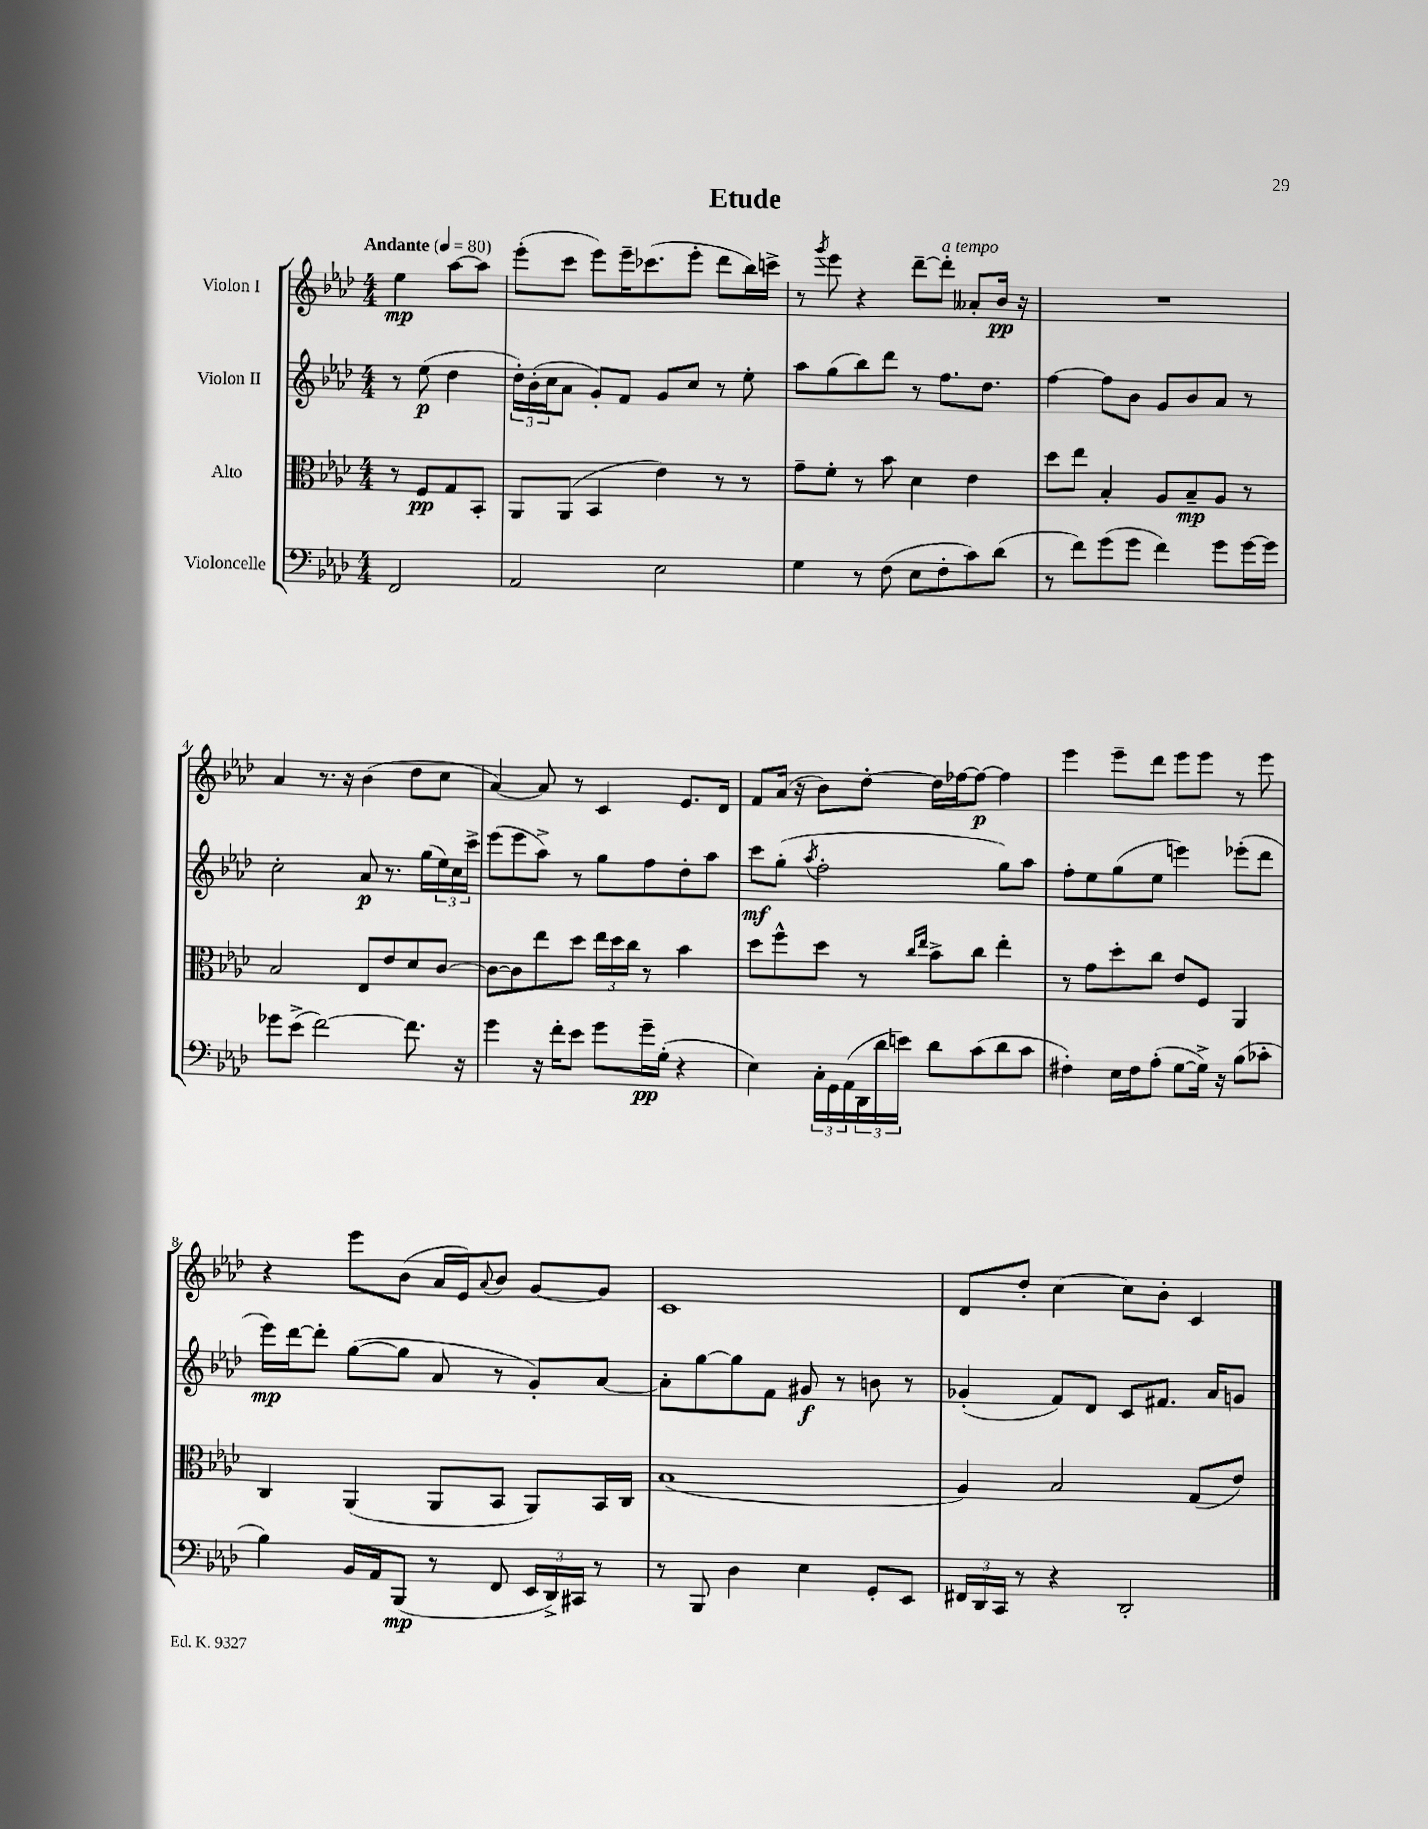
\header { title = "Etude" }
<<
\new StaffGroup <<
\new Staff = "s0" \with { instrumentName = "Violon I" } {
    \clef treble \key aes \major \numericTimeSignature \time 4/4 \partial 2 \tempo "Andante" 4 = 80
    ees''4\mp aes''8~ aes''8 |
    ees'''8-.( c'''8 ees'''8) ees'''16-- ces'''8.( ees'''8-. des'''8 bes''16) c'''16-> |
    r8 \acciaccatura { g'''8 } ees'''8 r4 des'''8~-- des'''8-.^\markup { \italic "a tempo" } aeses'8-. bes'16\pp r16 |
    R1 |
    aes'4 r8. r16 bes'4( des''8 c''8 |
    aes'4~) aes'8 r8 c'4 ees'8. des'16 |
    f'8 aes'16( r16 bes'8) des''8~-. des''16 fes''16~ fes''8~\p fes''4 |
    ees'''4 ees'''8-- des'''8 ees'''8 ees'''8 r8 ees'''8 |
    r4 ees'''8 bes'8( aes'16 ees'16) \appoggiatura { aes'8 } bes'8 g'8~ g'8 |
    c'1 |
    des'8 des''8-. c''4~ c''8 bes'8-. c'4 \bar "|." |
}
\new Staff = "s1" \with { instrumentName = "Violon II" } {
    \clef treble \key aes \major \numericTimeSignature \time 4/4 \partial 2
    r8 ees''8\p( des''4 |
    \tuplet 3/2 { des''16-.) bes'16-.( c''16 } aes'8 g'8-.) f'8 g'8 c''8 r8 ees''8-. |
    aes''8 g''8( bes''8) des'''8 r8 f''8. des''8. |
    f''4~ f''8 bes'8 g'8 bes'8 aes'8 r8 |
    c''2-. aes'8\p r8. g''16( \tuplet 3/2 { ees''16) c''16 c'''16-> } |
    ees'''8( ees'''8 aes''8->) r8 g''8 f''8 des''8-. aes''8 |
    c'''8\mf g''8-.( \acciaccatura { aes''8 } f''2-. g''8) aes''8 |
    f''8-. ees''8 g''8( ees''8 e'''4) ees'''8-.( des'''8 |
    ees'''16\mp) des'''16~ des'''8-. g''8~( g''8 aes'8 r8 g'8-.) aes'8~ |
    aes'8-. g''8~ g''8 f'8 gis'8\f r8 b'8 r8 |
    ges'4-.( f'8) des'8 c'8 fis'8. aes'16 g'8 \bar "|." |
}
\new Staff = "s2" \with { instrumentName = "Alto" } {
    \clef alto \key aes \major \numericTimeSignature \time 4/4 \partial 2
    r8 f8\pp g8 bes,8-. |
    aes,8 aes,8( bes,4 ees'4) r8 r8 |
    g'8-- f'8-. r8 bes'8 des'4 ees'4 |
    des''8 ees''8 bes4-. aes8 bes8--\mp aes8 r8 |
    bes2 ees8 ees'8 des'8 c'8~ |
    c'8~ c'8 ees''8 des''8 \tuplet 3/2 { ees''16 des''16 c''16 } r8 bes'4 |
    des''8 f''8-^ des''8 r8 \grace { c''16 ees''16 } bes'8-> c''8 ees''4-. |
    r8 g'8 des''8-. c''8 ees'8 f8 aes,4 |
    c4 aes,4( aes,8 bes,8 aes,8) bes,16 c16 |
    bes1( |
    aes4) bes2 g8( ees'8) \bar "|." |
}
\new Staff = "s3" \with { instrumentName = "Violoncelle" } {
    \clef bass \key aes \major \numericTimeSignature \time 4/4 \partial 2
    f,2 |
    aes,2 ees2 |
    g4 r8 f8( ees8 f8-. c'8) des'8( |
    r8 f'8) g'8( g'8 f'4) g'8 g'16~ g'16 |
    ges'8 ees'8->( f'2~) f'8. r16 |
    g'4 r16 f'16-. ees'8 g'8 g'16--\pp g16-.( r4 |
    ees4) \tuplet 3/2 { c16-. g,16 aes,16( } \tuplet 3/2 { des,16 des'16 e'16) } des'8 c'8( des'8 c'8 |
    fis4-.) ees16 fis16 aes8-.( g8~ g16->) r16 bes8( ces'8-. |
    bes4) bes,16 aes,16 bes,,8\mp( r8 f,8 \tuplet 3/2 { ees,16 des,16->) cis,16 } r8 |
    r8 bes,,8 des4 ees4 g,8-. ees,8 |
    \tuplet 3/2 { fis,16 des,16 c,16 } r8 r4 des,2-. \bar "|." |
}
>>
>>
